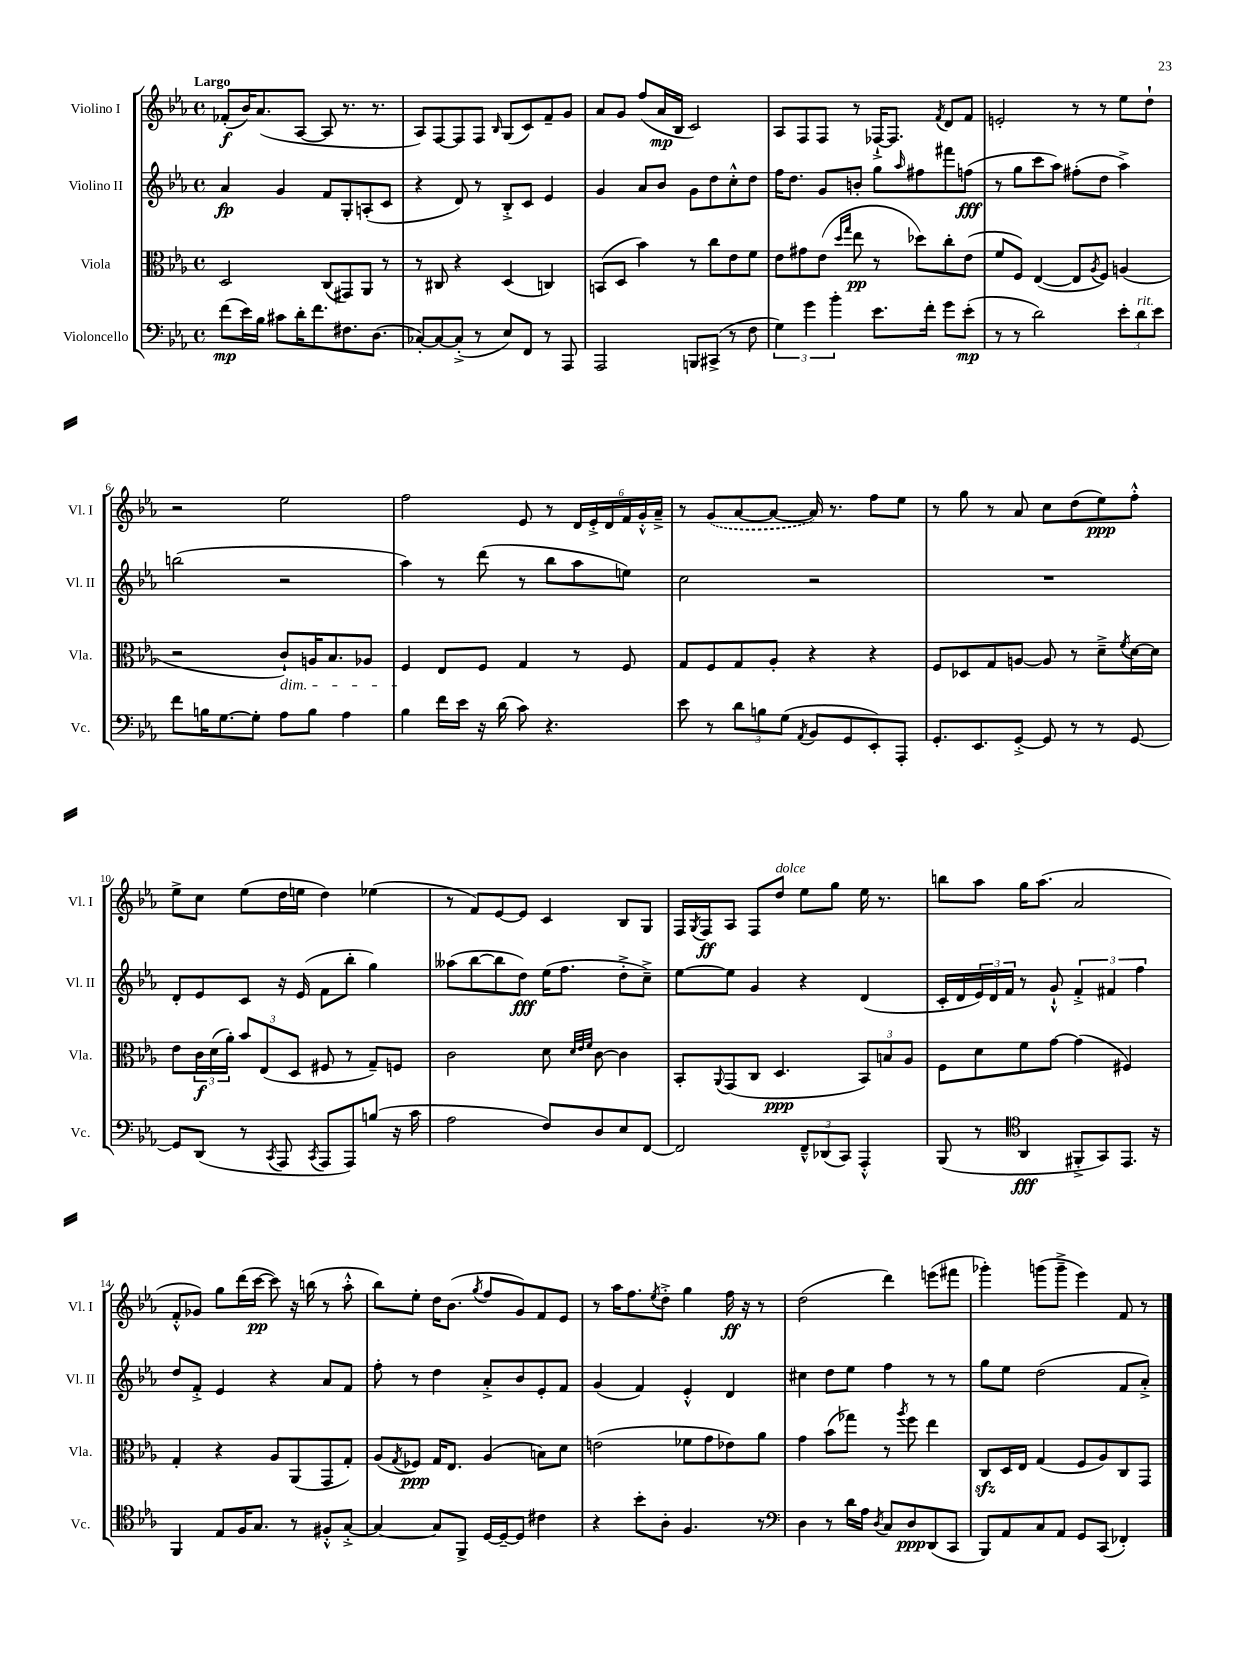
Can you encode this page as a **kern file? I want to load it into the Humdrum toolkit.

**kern	**kern	**kern	**kern
*staff4	*staff3	*staff2	*staff1
*clefF4	*clefC3	*clefG2	*clefG2
*k[b-e-a-]	*k[b-e-a-]	*k[b-e-a-]	*k[b-e-a-]
*M4/4	*M4/4	*M4/4	*M4/4
*met(c)	*met(c)	*met(c)	*met(c)
(8f	2D	4a-	(8f-'
16e-)	.	.	16b-)
16B-	.	.	(8.a-
8c#	.	4g	.
16d'	.	.	[8A-
8.f	.	.	.
.	(8C	8f	8A-]
8.F#	8GG#)	8G'	8.r
.	8AA-	(8A'	.
(8.D	.	.	8.r
.	8r	8c	.
=	=	=	=
[8C-')	8r	4r	8A-)
8C-_	8C#	.	[8F
(8C-'^]	4r	8d)	8F]
8r	.	8r	8F
.	.	.	16qqB-
8E-)	(4D	8B-'^	(8G
8FF	.	8c	8c)
8r	4C)	4e-	8f~
8AAA-	.	.	8g
=	=	=	=
2AAA-	(8BB	4g	8a-
.	8D	.	8g
.	4b-)	8a-	(8ff
.	.	8b-	16a-
.	.	.	16B-
8BBB	8r	8g	2c)
(8CC#^	8cc	8dd	.
8r	8e-	8cc'^^	.
8F	8f	8dd	.
=	=	=	=
6G)	8e-	16ff	8A-
.	.	8.dd	.
.	8g#	.	8F
6g	.	.	.
.	(8e-	8g	8F
6b-'	.	.	.
.	16qqdd	.	.
.	16qqgg	.	.
.	8ee-	8b'	8r
8.e-	8r	8gg	[16F-`^
.	.	.	8.F-]
.	.	16qqaa-	.
.	8dd-)	8ff#	.
16f'	.	.	.
.	.	.	8qf
8g	8cc'	8fff#	8d
(8e-'	(8e-	(8ff	8f
=	=	=	=
8r	8f	8r	2e'
8r	8F)	8gg	.
2d)	([4E-	8ccc	.
.	.	8aa-)	.
.	8E-]	(8ff#'	8r
.	8qA-	.	.
.	8F)	8dd	8r
12e-'	(4A	4aa-^)	8ee-
12d	.	.	.
.	.	.	8dd`
12e-	.	.	.
=	=	=	=
8f	2r	(2bb	2r
16B	.	.	.
[8.G	.	.	.
8G']	.	.	.
8A-	8c`)	2r	2ee-
8B	16A	.	.
.	8.B-	.	.
4A-	.	.	.
.	8A-	.	.
=	=	=	=
4B-	4F	4aa-)	2ff
16f	8E-	8r	.
16e-	.	.	.
16r	8F	(8ddd	.
(16d	.	.	.
8c)	4G	8r	8e-
4.r	.	8bb-	8r
.	8r	8aa-	24d
.	.	.	24e-'^
.	.	.	24d
.	8F	8ee)	24f
.	.	.	24g'^^
.	.	.	24a-~^
=	=	=	=
8e-	8G	2cc	8r
8r	8F	.	(8g
12d	8G	.	[8a-
12B	.	.	.
.	8A-'	.	8a-_
(12G	.	.	.
8qAA-	.	.	.
8BB-	4r	2r	16a-])
.	.	.	8.r
8GG	.	.	.
8EE-')	4r	.	8ff
8AAA-'	.	.	8ee-
=	=	=	=
8.GG'	8F	1r	8r
.	8D-	.	8gg
8.EE-	.	.	.
.	8G	.	8r
[8GG'^	[8A	.	8a-
8GG]	8A]	.	8cc
8r	8r	.	(8dd
8r	8d~^	.	8ee-)
.	8qf	.	.
[8GG	[16d	.	8ff'^^
.	16d]	.	.
=	=	=	=
8GG]	8e-	8d'	8ee-^
(8DD	24c	8e-	8cc
.	(24d	.	.
.	24a-')	.	.
8r	12b-	8c	(8ee-
.	(12E-	.	.
8qCC	.	.	.
8AAA-	.	16r	16dd
.	12D	.	.
.	.	(16e-	16ee
8qCC	.	.	.
8AAA-	8F#	8f	4dd)
8AAA-)	8r	8bb-'	.
(8B	8G~)	4gg)	(4ee-
16r	8F	.	.
16c	.	.	.
=	=	=	=
2A-	2c	(8aa--	8r
.	.	[8bb-	8f)
.	.	8bb-]	[8e-
.	.	8dd)	8e-]
8F)	8d	(16ee-	4c
.	.	8.ff	.
.	32qqd	.	.
.	32qqe-	.	.
.	32qqf	.	.
8D	[8c	.	.
8E-	4c]	8dd'^	8B-
[8FF	.	8cc~^)	8G
=	=	=	=
2FF]	8BB-'	[8ee-	16F
.	.	.	8qG
.	.	.	16F
.	8qqAA-	.	.
.	(8GG	8ee-]	8A-
.	8C	4g	8F
.	4.D	.	8dd
12FF~^^	.	4r	8ee-
(12DD-	.	.	.
.	.	.	8gg
12CC)	.	.	.
4AAA-'^^	12BB-)	(4d	16ee-
.	.	.	8.r
.	12B	.	.
.	12A-	.	.
=	=	=	=
(8BBB-	8F	16c'	8bb
.	.	16d	.
8r	8d	24e-)	8aa-
.	.	24d	.
.	.	24f	.
*clefC4	*	*	*
4AA-	8f	8r	16gg
.	.	.	(8.aa-
.	[8g	8g`^^	.
8FF#'^	(4g]	6f'^	2a-
8GG)	.	.	.
.	.	6f#	.
8.EE-	4F#)	.	.
.	.	6ff	.
16r	.	.	.
=	=	=	=
4FF	4G'	8dd	8f'^^
.	.	8f'^	8g-)
8E-	4r	4e-	8gg
16F	.	.	(16ddd
8.G	.	.	[16ccc
.	8A-	4r	8ccc])
8r	(8AA-	.	16r
.	.	.	(16bb
8F#'^^	8GG	8a-	8r
[8G'^	8G')	8f	8aa-'^^
=	=	=	=
4G_	(8A-	8ff'	8bb-)
.	8qG	.	.
.	8F-)	8r	8ee-'
8G]	16G	4dd	16dd
.	8.E-	.	(8.b-
8FF^	.	.	.
.	.	.	8qgg
[16D	(4A-	8a-'^	8ff
16D~_	.	.	.
8D]	.	8b-	8g)
4c#	8B)	8e-'	8f
.	8d	8f	8e-
=	=	=	=
4r	(2e	(4g	8r
.	.	.	16aa-
.	.	.	8.ff
8b-'	.	4f)	.
.	.	.	8qee-
8A-'	.	.	8dd'^
4.F	8f-	4e-'^^	4gg
.	8g	.	.
.	8e-)	4d	16ff
.	.	.	16r
8r	8a-	.	8r
=	=	=	=
*clefF4	*	*	*
4D	4g	4cc#	(2dd
8r	(8b-	8dd	.
16d	8gg-)	8ee-	.
16A-	.	.	.
8qD	.	.	.
8C	8r	4ff	4ddd)
.	8qaa-	.	.
8D	8ff	.	.
(8DD	4ee-	8r	(8eee
8CC	.	8r	8fff#
=	=	=	=
8BBB-)	8C	8gg	4ggg-')
8AA-	16D	8ee-	.
.	16E-	.	.
8C	(4G	(2dd	(8ggg
8AA-	.	.	8ggg~^
8GG	8F	.	4eee-)
(8CC	8A-)	.	.
4FF-')	8C	8f	8f
.	8GG	8a-'^)	8r
==	==	==	==
*-	*-	*-	*-
